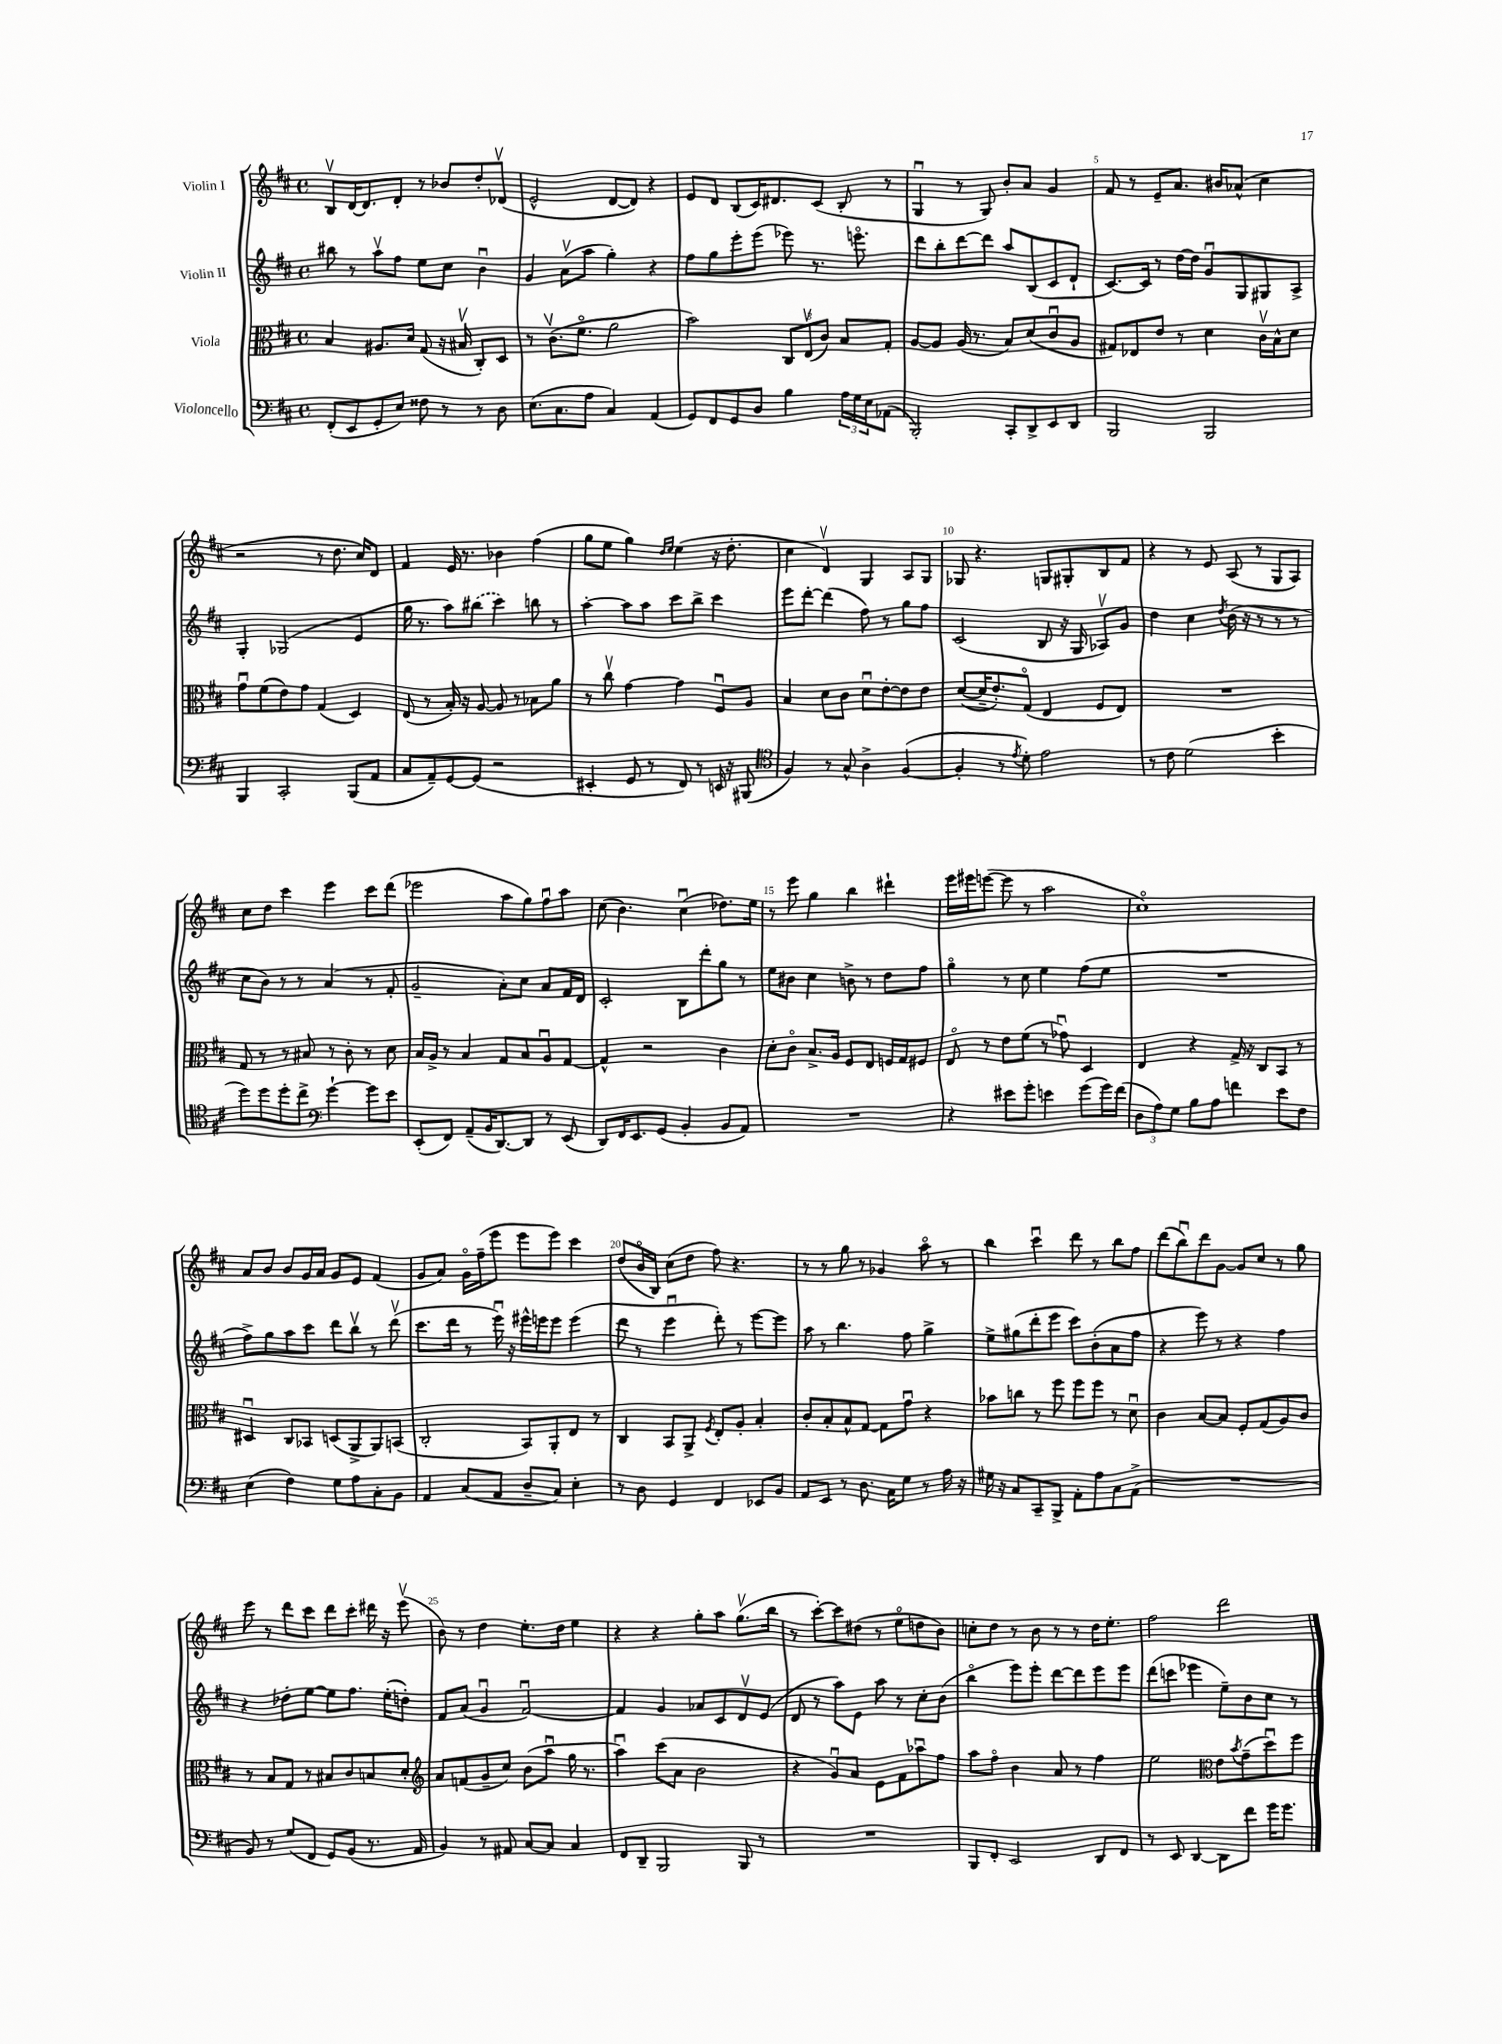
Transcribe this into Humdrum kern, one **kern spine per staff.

**kern	**kern	**kern	**kern
*staff4	*staff3	*staff2	*staff1
*clefF4	*clefC3	*clefG2	*clefG2
*k[f#c#]	*k[f#c#]	*k[f#c#]	*k[f#c#]
*M4/4	*M4/4	*M4/4	*M4/4
*met(c)	*met(c)	*met(c)	*met(c)
(8FF#'/L	4B/	8bb#\	8Bv/L
8EE/	.	8r	[16d/K
.	.	.	8.d/]
8GG'/	8.A#/L	8aav\L	.
8E/J)	.	8ff#\J	8d'/J
.	16d/Jk	.	.
8F##\	(8G/	8ee\L	8r
8r	16r	8cc#\J	8b-/L
.	16B#v/	.	.
8r	8C#'/L)	4bu\	8dd'/
8D\	8D/J	.	(8d-v/J
=	=	=	=
(8.E\L	8r	4g/	2e^^/
.	(8.c#v\L	.	.
8.C#\	.	.	.
.	.	(8av\L	.
.	8.f#o\J	.	.
8A\J	.	8aa\J	.
4C#/)	2a\	4gg'\)	[8d/L
.	.	.	8d/]J)
(4AA/	.	4r	4r
=	=	=	=
8GG/L)	2b\)	8ff#\L	8e/L
8FF#/	.	8gg\	8d/J
8GG/	.	8eee'\	(8B/L
8D/J	.	(8eee\J	16c#/K)
.	.	.	8.d#/
4B\	12C#/L	8eee-\)	.
.	(12Ev/	.	.
.	.	8.r	(8c#/J
.	12c#/J)	.	.
24A\LL	8B/L	.	8B'/
24G\	.	.	.
.	.	8.eeeo\	.
24E\J	.	.	.
(8AA-\J	8G'/J	.	8r
=	=	=	=
2BBB'/)	[8A/L	8ddd\L	4Gu/
.	8A/]J	8bb'\	.
.	(16A/	[8ddd\	8r
.	8.r	.	.
.	.	8ddd\]J	8G/)
8CC#'/L	8B/L)	8aa/L	8b'/L
8DD^/	(8d/	(8B/	8a/J
8EE/	8c#u/	8c#/	4g/
8DD/J	8A/J	8d`/J	.
=	=	=	=
2BBB/	8G#/L)	[8.c#/L)	8f#/
.	8E-/	.	8r
.	.	16c#/]Jk	.
.	8e/J	8r	8e~/L
.	8r	[16dd\LL	8.a/J
.	.	16dd\]JJ	.
2BBB/	4d\	8gu/L	.
.	.	.	16b#/LK
.	.	8G/	(8a-^^/J
.	16c#v\LL	8G#/	4cc#\
.	16B^^\J	.	.
.	8d\J	8A^/J	.
=	=	=	=
4BBB/	8gu\L	4G'/	2r
.	(8f#\	.	.
2CC#'/	8e\)	(2G-/	.
.	8g\J	.	.
.	(4G/	.	8r
.	.	.	8.dd\
(8BBB/L	4D/)	4e/	.
.	.	.	16cc#/LK)
8AA/J	.	.	8d/J
=	=	=	=
8C#/L	(8E/	16gg\	4f#/
.	.	8.r	.
8AA~/)	8r	.	.
[8GG/	16B'/)	8aa\L)	16e/
.	16r	.	8.r
(8GG/]J	[8A/	(8bb#\J	.
2r	8A/]	4ccc#\)	4b-\
.	8r	.	.
.	8B-\L	8bb\	(4ff#\
.	8a\J	8r	.
=	=	=	=
4EE#'/	8r	[4aa'\	8gg\L
.	8cc#v\	.	8ee\J
8GG/	[4g\	8aa\]L	4gg\)
8r	.	8aa\J	.
.	.	.	16qqdd/LL
.	.	.	16qqee/JJ
8FF#/)	4g\]	8ccc#\L	(4ee\
8r	.	8bb^\J	.
16EE/	8F#u/L	4ccc#\	16r
16r	.	.	8.dd'\
(8BBB#/	8A/J	.	.
=	=	=	=
*clefC4	*	*	*
4F#/)	4B/	8eee\L	4cc#\
.	.	[8ddd'\J	.
8r	8d\L	(4ddd\]	4dv/)
8G^^/	8c#\J	.	.
4A^\	8du\L	8ff#\)	4G/
.	[8e'\	8r	.
([4F#/	8e\]	8gg\L	8A/L
.	8e\J	8ff#\J	8G/J
=	=	=	=
4F#'/]	([8d/L	(2c#/	8G-/
.	16d~/]K	.	4.r
.	8.e'/)	.	.
8r	.	.	.
8qe/	.	.	.
8d'\)	(8Go/J	.	.
2e\	4E/	8B/	8G/L
.	.	16r	8G#'/
.	.	16G/	.
.	8F#/L	8A-v/L)	8B/
.	8E/J)	8g/J	8f#/J
=	=	=	=
8r	1r	4dd\	4r
8c#\	.	.	.
(2d\	.	4cc#\	8r
.	.	.	8e/
.	.	8qdd/	.
.	.	(16b\	(8A/
.	.	16r	.
.	.	8r	8r
4b'\	.	8r	8G/L
.	.	8r	8A/J)
=	=	=	=
8dd\L)	8G/	8cc#\L	8cc#\L
8dd\	8r	8b\J)	8dd\J
8dd'\	8r	8r	4ccc#\
8cc#^\J	8B#/	8r	.
*clefF4	*	*	*
[4g`\	8r	(4a/	4eee\
.	8c#'\	.	.
8g\]L	8r	8r	8ccc#\L
8e\J	8d\	8f#'/	(8ddd\J
=	=	=	=
(8EE'/L	16B/LL	2g~/	2eee-\
.	16A^/JJ	.	.
8FF#/J)	8r	.	.
(8AA~/L	4B/	.	.
16BB/K	.	.	.
[8.DD/)	.	.	.
.	8G/L	8a'\L)	8aa\L
8DD/]J	8B/	8cc#\J	8gg\)
8r	8Au/	8a/L	8ff#u\
(8EE/	[8G/J	16f#/L	8aa\J
.	.	16d/JJ	.
=	=	=	=
8DD/L)	4G^^/]	2c#'/	(8cc#\
16FF#/K	.	.	4.b\)
8.EE/	.	.	.
.	2r	.	.
(8GG/J	.	.	.
4BB'/	.	8B\L	(4cc#u\
.	.	8ddd'\	.
8BB/L	4c#\	8gg\J	8.dd-\L)
8AA/J)	.	8r	.
.	.	.	16ee\Jk
=	=	=	=
1r	8d'\L	8ee\L	8r
.	8c#o\J	8b#\J	8eee\
.	8.B^/L	4cc#\	4gg\
.	16A/Jk	.	.
.	8F#/L	8b^\	4bb\
.	8E/J	8r	.
.	16F/LL	8dd\L	4ddd#`\
.	16G/J	.	.
.	8F#/J	8ff#\J	.
=	=	=	=
4r	8Eo/	4ggo\	16eee\LL
.	.	.	16eee#\J
.	8r	.	([8eee\J
8e#\L	8e\L	8r	8eee\]
8g'\J	(8f#\J	8cc#\	8r
4e\	8r	4ee\	2aa\
.	8g-u\)	.	.
(8g\L	4D/	(8ff#\L	.
16g\L)	.	8ee\J	.
(16f#\JJ	.	.	.
=	=	=	=
12D\L	4E/	1r	1cc#o)
12A\)	.	.	.
12G\J	.	.	.
8B\L	4r	.	.
8A\J	.	.	.
4f\	16G^/	.	.
.	16r	.	.
.	8C#/L	.	.
8e\L	8BB/J	.	.
8F#\J	8r	.	.
=	=	=	=
(4E\	4D#u/	8ff#^\L)	8a/L
.	.	8gg\	8b/J
4F#\)	8C#/L	8aa\	8b/L
.	8BB-/J	8ccc#\J	16g/L
.	.	.	16a/JJ
8G\L	(8D/L	8ddd\L	8g/L
8A\	8AA^/	8bbv\J	8e/J
8C#'\	8AA/)	8r	(4f#/
8BB\J	(8BB/J	(8dddv\	.
=	=	=	=
4AA/	2C#'/	8.ccc#\L	8g/L
.	.	.	8a/J)
.	.	16ddd\Jk	.
(8C#/L	.	8r	16go\LL
.	.	.	(16ff#~\J
8AA/J	.	16eeeu\)	8eee\J
.	.	16r	.
8D~/L	8BB/L)	16eee#^^\LL	8eee\L
.	.	16eee\J	.
8C#/J)	8AA'/	8eee\J	8eee\J)
4E'\	8E/J	(4eee\	4ccc#\
.	8r	.	.
=	=	=	=
8r	4C#/	8ddd\	(8dd/L
8D\	.	8r	16bo/L
.	.	.	16B/JJ)
4GG/	8BB/L	4eeeu\	(8cc#\L
.	8AA^/J	.	8dd\J
.	8qF#/	.	.
4FF#/	8E'/L	8ddd'\)	8ff#\)
.	8A'/J	8r	4.r
8EE-/L	4B'/	[8eee\L	.
8BB/J	.	8eee\]J	.
=	=	=	=
8AA/L	8c#'/L	8aa\	8r
8EE/J	8B'/	8r	8r
8r	8B^^/	4.bb\	8gg\
8.D\	[8G/J	.	8r
.	8G\]L	.	4g-/
16C#\LK	.	.	.
8G\J	8gu\J	8ff#\	.
8r	4r	4gg^\	8aao\
16A\	.	.	8r
16r	.	.	.
=	=	=	=
16G#\	8b-\L	8ee^\L	4bb\
16r	.	.	.
8C#/L	8cc\J	(8gg#\	.
8CC#~/	8r	8ddd'\	4ccc#u\
8BBB^/J	8ff#\	8eee\J	.
8AA'\L	8ff#\L	8ccc#\L)	8ddd\
8A\	8ff#\J	(8b'\	8r
8C#\	8r	8a\	8bb\L
(8AA^\J	8du\	8ff#\J	8ff#\J
=	=	=	=
1r	4c#\	4r	(8ddd\L
.	.	.	8bbu\)
.	[8B/L	8eee\)	8ddd\
.	8B/]J	8r	[8g\J
.	8F#'/L	4r	8g/]L
.	(8G/	.	8cc#/J
.	8A/)	4ff#\	8r
.	8c#/J	.	8gg\
=	=	=	=
8BB/)	8r	4r	8eee\
8r	8B/L	.	8r
(8G/L	8G/J	8dd-'\L	8ddd\L
8FF#/J	8r	[8ee\J	8ccc#\J
8GG/L)	8B#/L	8ee\]L	8ddd\L
(8BB/J	8c#/	8.ff#\J	8ccc#'\J
8.r	8B/	.	16ddd#\
.	.	(16ee'\LK	16r
.	8d'/J	8dd'\J)	(8eeev\
16AA/	.	.	.
=	=	=	=
*	*clefG2	*	*
4BB/)	8a/L	8f#/L	8b\)
.	(8f/	(8a/J	8r
8r	8g~/	4gu/	4dd\
8AA#/	8cc#/J)	.	.
[8C#/L	(8b\L	[2f#u/)	8.ee'\L
8C#/]J	8aau\J	.	.
.	.	.	16dd\Jk
4C#/	16gg\	.	4ee\
.	8.r	.	.
=	=	=	=
8FF#/L	4aau\)	4f#/]	4r
8DD~/J	.	.	.
2BBB/	(8ccc#\L	4g/	4r
.	8a\J	.	.
.	2b\	8a-/L	8gg'\L
.	.	8c#/	8aa\J
8BBB/	.	8dv/	(8.ggv\L
8r	.	(8e/J	.
.	.	.	16bb\Jk
=	=	=	=
1r	4r	8d/	8r
.	.	8r	[8ccc#'\L)
.	8gu/L)	8aa\L)	8ccc#\]
.	8a/J	8e\J	(8dd#\J
.	8e\L	8aa\	8r
.	8f#\	8r	8eeo\L
.	8aa-u\	8cc#'\L	8dd\
.	8ff#\J	(8b\J	8b\J)
=	=	=	=
8BBB/L	8aa\L	4bbo\	8cc'\L
8FF#'/J	8ff#o\J	.	8dd\J
2EE/	4b\	8eee\L)	8r
.	.	8eee'\J	8b\
.	8a/	[8ddd\L	8r
.	8r	8ddd\]	8r
8DD/L	4ff#\	8eee\	16dd\LK
.	.	.	8.ee'\J
8FF#/J	.	8eee\J	.
=	=	=	=
8r	2ee\	(8ddd\L	2ff#\
8EE/	.	8ccc\J	.
[4DD/	.	4eee-\	.
*	*clefC3	*	*
8DD\]L	8e\L	8ee~\L)	2ddd\
.	8qb/	.	.
8f#\J	(8g~\	8b\	.
16g\LK	8ddu\)	8cc#\J	.
8.g\J	.	.	.
.	8ff#\J	8r	.
==	==	==	==
*-	*-	*-	*-
